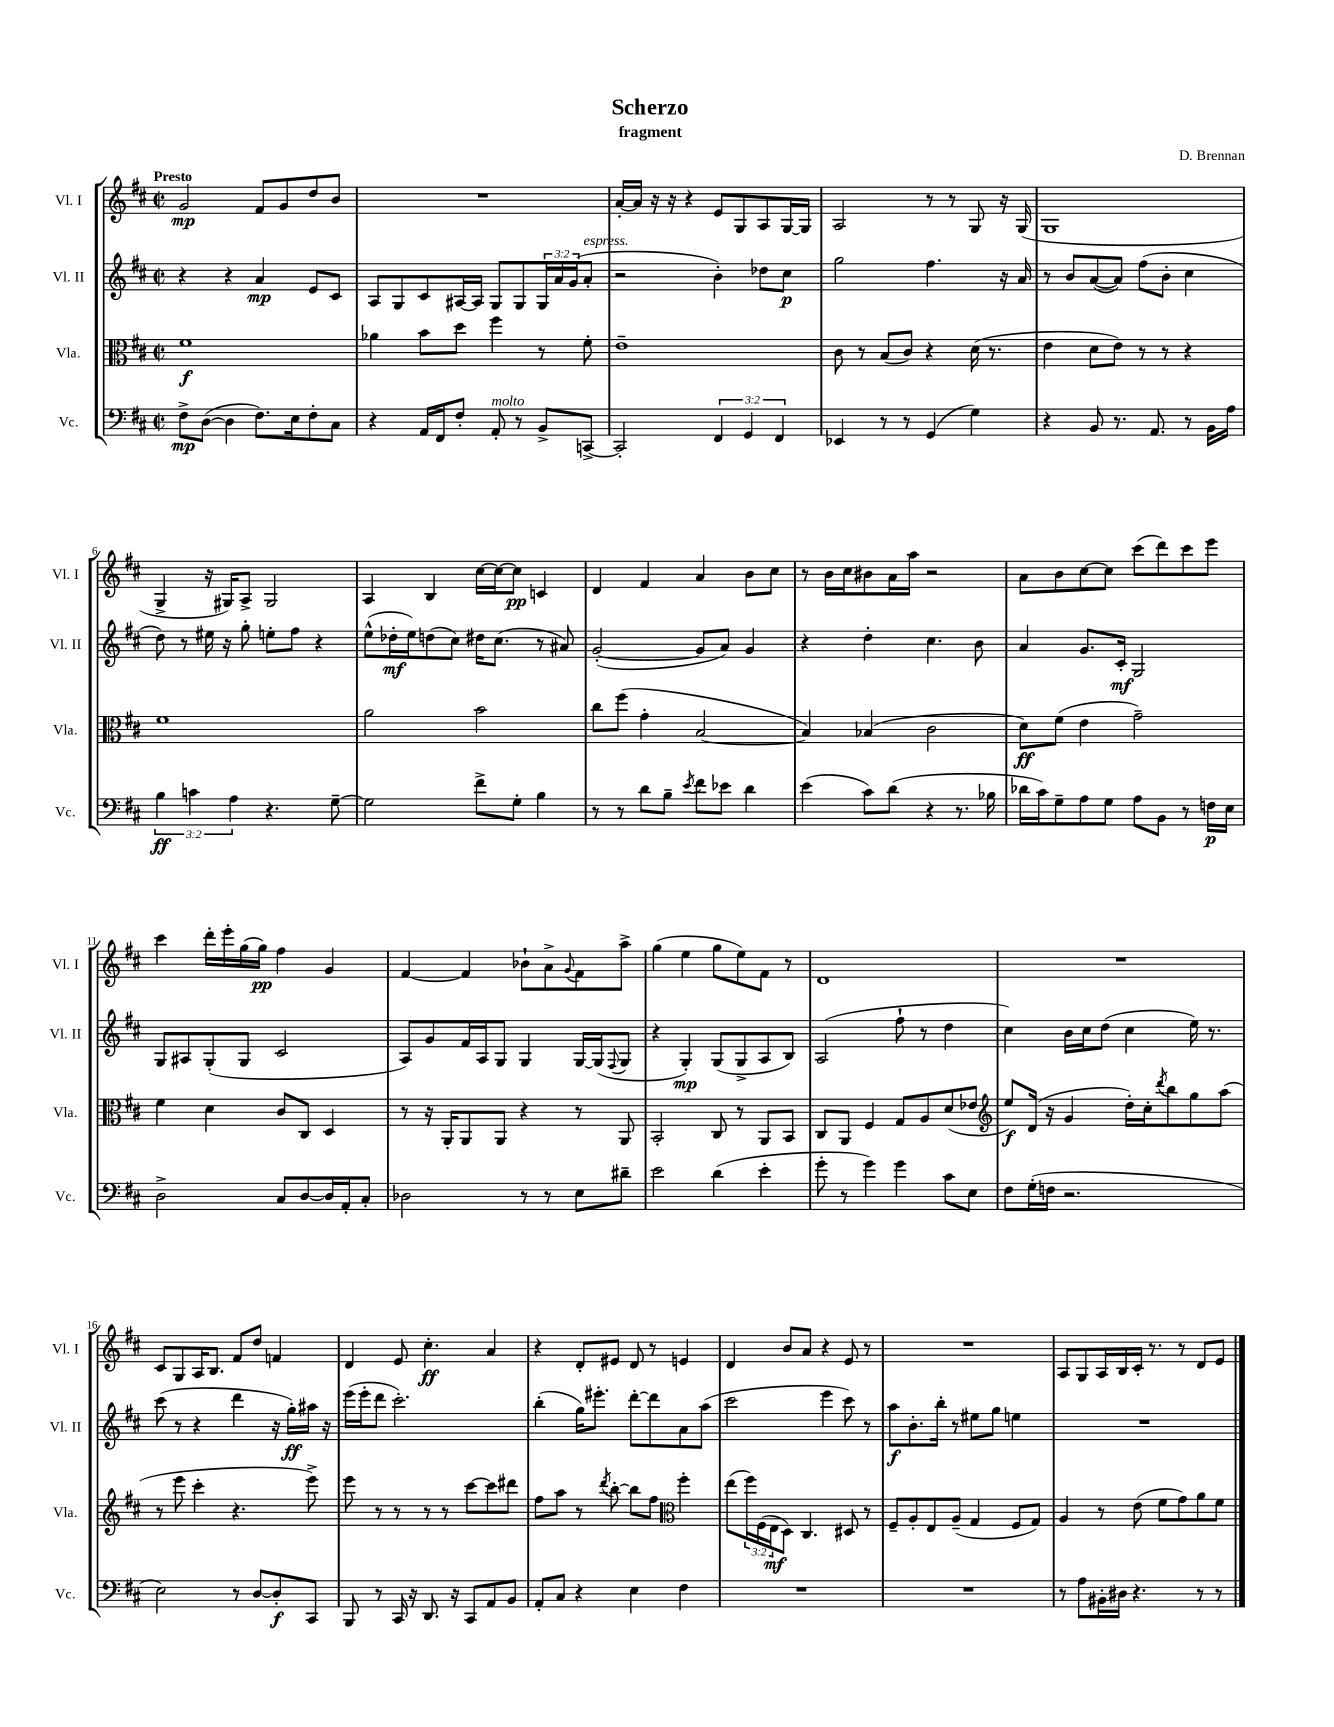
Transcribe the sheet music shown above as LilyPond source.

\header { title = "Scherzo" composer = "D. Brennan" subtitle = "fragment" }
<<
\new StaffGroup <<
\new Staff = "s0" \with { instrumentName = "Vl. I" shortInstrumentName = "Vl. I" } {
    \clef treble \key d \major \defaultTimeSignature \time 2/2 \tempo "Presto"
    g'2\mp fis'8 g'8 d''8 b'8 |
    R1 |
    a'16~-. a'16 r16 r16 r4 e'8 g8 a8 g16~ g16 |
    a2 r8 r8 g8 r16 g16( |
    g1 |
    g4-> r16 gis16) a8-> gis2 |
    a4 b4 cis''16~ cis''16~ cis''8\pp c'4 |
    d'4 fis'4 a'4 b'8 cis''8 |
    r8 b'16 cis''16 bis'8 a'16 a''16 r2 |
    a'8 b'8 cis''8~ cis''8 cis'''8( d'''8) cis'''8 e'''8 |
    cis'''4 d'''16-. e'''16-. g''16( g''16\pp) fis''4 g'4 |
    fis'4~ fis'4 bes'8-! a'8-> \appoggiatura { g'8 } fis'8 a''8-> |
    g''4( e''4 g''8 e''8) fis'8 r8 |
    d'1 |
    R1 |
    cis'8 g8 a16 b8. fis'8 d''8 f'4 |
    d'4 e'8 cis''4.-.\ff a'4 |
    r4 d'8-. eis'8 d'8 r8 e'4 |
    d'4 b'8 a'8 r4 e'8 r8 |
    R1 |
    a8 g8 a16 b16 cis'16-. r8. r8 d'8 e'8 \bar "|." |
}
\new Staff = "s1" \with { instrumentName = "Vl. II" shortInstrumentName = "Vl. II" } {
    \clef treble \key d \major \defaultTimeSignature \time 2/2 \override Staff.TupletNumber.text = #tuplet-number::calc-fraction-text
    r4 r4 a'4\mp e'8 cis'8 |
    a8 g8 cis'8 ais16~ ais16 g8 g8 \tuplet 3/2 { g16 a'16 g'16( } a'8-.^\markup { \italic "espress." } |
    r2 b'4-.) des''8 cis''8\p |
    g''2 fis''4. r16 a'16 |
    r8 b'8 a'8~( a'8) fis''8( b'8-. cis''4 |
    d''8) r8 eis''16 r16 g''8-. e''8-. fis''8 r4 |
    e''8-^( des''16-.\mf e''16) d''8( cis''8) dis''16 cis''8.( r8 ais'8) |
    g'2~-.( g'8 a'8) g'4 |
    r4 d''4-. cis''4. b'8 |
    a'4 g'8. cis'16-.\mf g2 |
    g8 ais8 g8-.( g8 cis'2 |
    a8) g'8 fis'16 a16 g8 g4 g16~ g16( \appoggiatura { fis8 } g8 |
    r4 g4-.\mp) g8( g8-> a8 b8) |
    a2( fis''8-! r8 d''4 |
    cis''4) b'16 cis''16 d''8( cis''4 e''16) r8. |
    cis'''8( r8 r4 d'''4 r16 g''16-.\ff) ais''16 r16 |
    e'''16( e'''16-. d'''8 cis'''2.-.) |
    b''4-.( g''16) eis'''8.-. d'''8~-. d'''8 a'8 a''8( |
    cis'''2 e'''4 cis'''8) r8 |
    a''8\f b'8.-. b''16-. r8 eis''8 g''8 e''4 |
    R1 \bar "|." |
}
\new Staff = "s2" \with { instrumentName = "Vla." shortInstrumentName = "Vla." } {
    \clef alto \key d \major \defaultTimeSignature \time 2/2 \override Staff.TupletNumber.text = #tuplet-number::calc-fraction-text
    fis'1\f |
    aes'4 b'8 d''8 fis''4 r8 fis'8-. |
    e'1-- |
    cis'8 r8 b8( cis'8) r4 d'16( r8. |
    e'4 d'8 e'8) r8 r8 r4 |
    fis'1 |
    a'2 b'2 |
    cis''8 fis''8( g'4-. b2~ |
    b4) bes4( cis'2 |
    d'8\ff) fis'8( e'4 g'2--) |
    fis'4 d'4 cis'8 cis8 d4 |
    r8 r16 a,16-. a,8 a,8 r4 r8 a,8 |
    b,2-. cis8 r8 a,8 b,8 |
    cis8 a,8 fis4 g8 a8 d'8( ees'8 |
    \clef treble e''8\f) d'16( r16 g'4 d''16-.) cis''16-. \acciaccatura { d'''8 } b''8 g''8 a''8( |
    r8 e'''8 cis'''4-. r4. e'''8->) |
    e'''8 r8 r8 r8 r8 cis'''8~ cis'''8 dis'''8 |
    fis''8 a''8 r8 \acciaccatura { d'''8 } b''8~-. b''8 fis''8 \clef alto fis''4-. |
    e''8( \tuplet 3/2 { fis''16) fis16( e16\mf } d8) cis4. dis8 r8 |
    fis8-- a8-. e8 a8--( g4 fis8 g8) |
    a4 r8 e'8( fis'8 g'8) a'8 fis'8 \bar "|." |
}
\new Staff = "s3" \with { instrumentName = "Vc." shortInstrumentName = "Vc." } {
    \clef bass \key d \major \defaultTimeSignature \time 2/2 \override Staff.TupletNumber.text = #tuplet-number::calc-fraction-text
    fis8->\mp d8~( d4 fis8.) e16 fis8-. cis8 |
    r4 a,16 fis,16 fis8-. a,8-.^\markup { \italic "molto" } r8 b,8-> c,8~-> |
    c,2-. \tuplet 3/2 { fis,4 g,4 fis,4 } |
    ees,4 r8 r8 g,4( g4) |
    r4 b,8 r8. a,8. r8 b,16 a16 |
    \tuplet 3/2 { b4\ff c'4 a4 } r4. g8~-- |
    g2 fis'8-> g8-. b4 |
    r8 r8 d'8 b8-- \acciaccatura { e'8 } fis'8 ees'8 d'4 |
    e'4( cis'8) d'8( r4 r8. bes16 |
    des'16 cis'16) g8-- a8 g8 a8 b,8 r8 f16\p e16 |
    d2-> cis8 d8~ d16 a,16-. cis8-. |
    des2 r8 r8 e8 dis'8-- |
    e'2 d'4( e'4-. |
    g'8-. r8 g'4) g'4 cis'8 e8 |
    fis8 g16-.( f16 r2. |
    e2) r8 d8~ d8-.\f cis,8 |
    b,,8 r8 cis,16 r16 d,8. r16 cis,8 a,8 b,8 |
    a,8-. cis8 r4 e4 fis4 |
    R1 |
    R1 |
    r8 a8 bis,16-. dis16 r4. r8 r8 \bar "|." |
}
>>
>>
